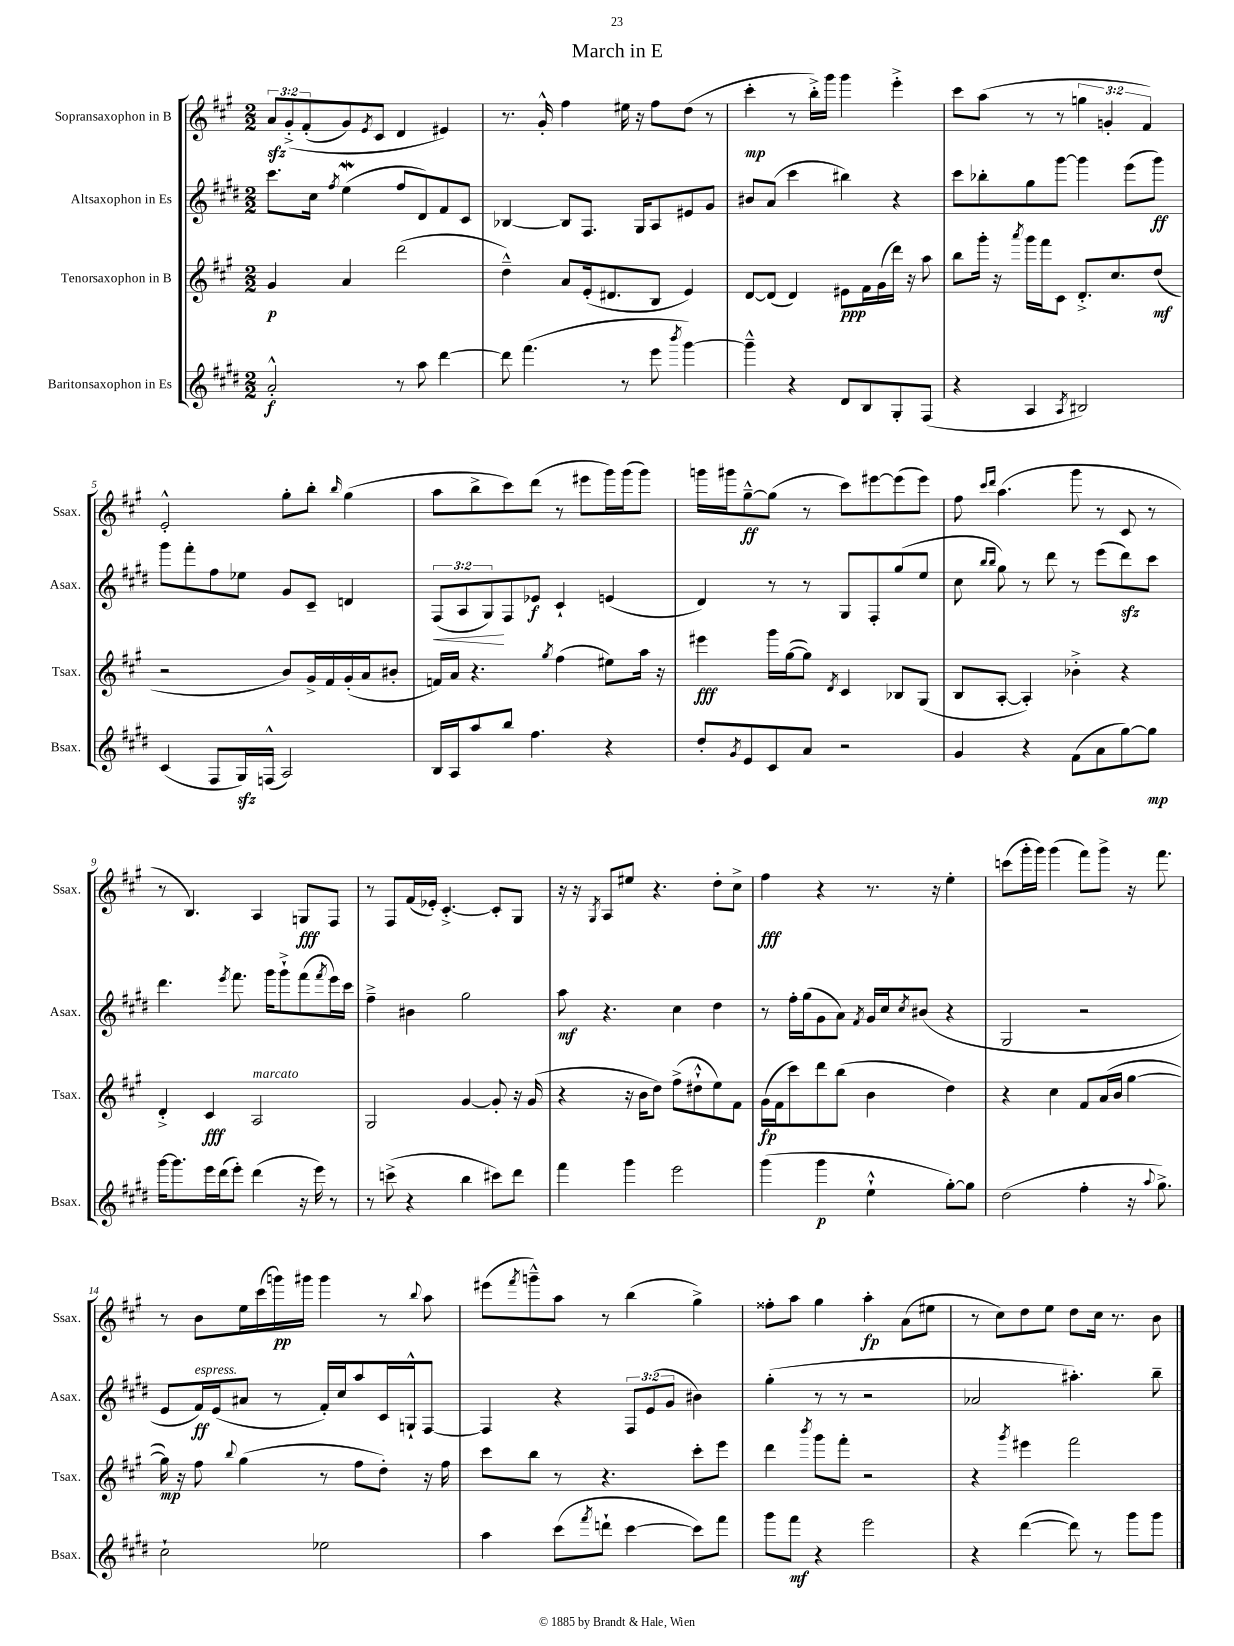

**kern	**kern	**kern	**kern
*staff4	*staff3	*staff2	*staff1
*clefG2	*clefG2	*clefG2	*clefG2
*k[f#c#g#d#]	*k[f#c#g#]	*k[f#c#g#d#]	*k[f#c#g#]
*M2/2	*M2/2	*M2/2	*M2/2
2a'^^	4g#	8.ccc#	12a
.	.	.	&(12g#'^
.	.	.	(12f#'
.	.	16cc#	.
.	.	8qff#	.
.	4a	(4ee	8g#)
.	.	.	8qe
.	.	.	8c#
8r	(2ddd	8ff#	4d
8aa	.	8d#)	.
[4ddd#	.	8f#	4e#&)
.	.	8c#	.
=	=	=	=
8ddd#]	4dd~^^)	[4B-	8.r
(4.fff#	.	.	.
.	.	.	16g#'^^
.	8a	8B-]	4ff#
.	(16e'	8.F#	.
.	8.d#	.	.
8r	.	.	16ee#
.	.	16G#	16r
8eee	8B	8A	8ff#
8qbbb	.	.	.
[4ggg#)	4e)	8e#	(8dd
.	.	8g#	8r
=	=	=	=
4ggg#~^^]	[8d	8b#	4ccc#'
.	(8d]	(8a	.
4r	4d)	4ccc#	8r
.	.	.	16bb'^)
.	.	.	16ggg#
8d#	8e#	4bb#)	4ggg#
8B	16f#	.	.
.	(16g#	.	.
8G#'	16ddd)	4r	4eee'^
.	16r	.	.
(8F#	8aa	.	.
=	=	=	=
4r	8bb	8ccc#	8ccc#
.	16ggg#'	8bb-'	(8aa
.	16r	.	.
.	8qaaa	.	.
4A	16ggg#	8gg#	8r
.	16fff#	.	.
.	8c#	[8ggg#	8r
8qA	.	.	.
2B#)	8.d'^	4ggg#]	6gg
.	.	.	6g'
.	8.cc#	.	.
.	.	(8eee	.
.	.	.	6f#)
.	(8dd	8ggg#)	.
=	=	=	=
(4c#	2r	8ggg#	2e'^^
.	.	8fff#'	.
8F#	.	8ff#	.
16G#)	.	8ee-	.
(16F^^	.	.	.
2A)	8b)	8g#	8gg#'
.	16g#^	8c#~	8bb'
.	16f#	.	.
.	.	.	16qqbb
.	(16g#'	4d	(4gg#
.	16a	.	.
.	8b#'	.	.
=	=	=	=
16B	16f)	(12F#	8aa
16A	16a	.	.
.	.	12A	.
8aa	4.r	.	8bb^
.	.	12G#)	.
8bb	.	8F#	8ccc#)
4.ff#	.	8e-	(8ddd
.	8qgg#	.	.
.	(4ff#	4c#`	8r
.	.	.	8eee#
4r	8ee#)	(4e	16ggg#)
.	.	.	(16ggg#
.	16aa	.	8ggg#)
.	16r	.	.
=	=	=	=
8dd#'	4eee#	4d#)	16ggg
.	.	.	16ggg#
8qg#	.	.	.
8e	.	.	[8gg#~^^
8c#	16ggg#	8r	(8gg#]
.	([16gg#	.	.
8a	8gg#])	8r	8r
.	8qd	.	.
2r	4c#	8G#	8ccc#)
.	.	8F#'	[8eee#
.	8B-	(8gg#	(8eee#]
.	(8G#	8ee	8eee#)
=	=	=	=
4g#	8B	8cc#	8ff#
.	.	16qqbb	16qqccc#
.	.	16qqbb	16qqddd
.	[8A'	8gg#)	(4.aa
4r	4A'])	8r	.
.	.	8ddd#	.
(8f#	4b-'^	8r	8ggg#
8a	.	(8eee	8r
[8gg#)	4r	8ddd#)	8c#
8gg#]	.	8ccc#	8r
=	=	=	=
[16ggg#	4d'^	4.ddd#	8r
8.ggg#]	.	.	.
.	.	.	4.B)
16eee	4c#	.	.
(16ddd#	.	.	.
.	.	8qeee	.
8eee')	.	8.fff#	.
(4ddd#	2A	.	4A
.	.	16ggg#	.
.	.	8ggg#`^	.
16r	.	(8fff#	8G
16eee)	.	.	.
.	.	8qfff#	.
8r	.	16eee)	8F#
.	.	16ccc#	.
=	=	=	=
8r	2G#	4ff#~^	8r
(8ccc^	.	.	8F#
4r	.	4b#	(16f#
.	.	.	16e-')
.	.	.	[4.c#'^
4bb	[4g#	2gg#	.
8ccc#)	8g#']	.	8c#']
8ddd#	16r	.	8G#
.	(16g#	.	.
=	=	=	=
4fff#	4r	8aa	16r
.	.	.	16r
.	.	.	8qG#
.	.	4.r	8A
4ggg#	16r	.	8ee#
.	16b	.	.
.	8dd)	.	4.r
2eee	(8ff#^	4cc#	.
.	8dd#`^^	.	.
.	8ee)	4dd#	8dd'
.	8f#	.	8cc#^
=	=	=	=
(4ggg#	(16g#	8r	4ff#
.	16f#	.	.
.	8ccc#)	16ff#'	.
.	.	(16gg#	.
4ggg#	8ddd	8g#	4r
.	(8bb	8a)	.
.	.	8qf#	.
4ee`^^	4b	16g#	8.r
.	.	16cc#	.
.	.	8qcc#	.
.	.	(8b#	.
.	.	.	16r
[8gg#')	4dd)	4r	4ee'
8gg#]	.	.	.
=	=	=	=
(2dd#	4r	2G#	(8ccc
.	.	.	16ggg#'
.	.	.	16ggg#)
.	4cc#	.	(4ggg#
4ff#'	8f#	2r	8fff#)
.	(16a	.	8ggg#^
.	16b	.	.
16r	[4gg#	.	16r
8qqaa	.	.	.
8.gg#^)	.	.	8.fff#
=	=	=	=
2cc#`	16gg#])	8e	8r
.	16r	.	.
.	8ff#	16f#)	8b
.	.	(16e	.
.	8qqbb	.	.
.	(4gg#	8a#	16ee
.	.	.	(16ccc#
.	.	8r	16ggg)
.	.	.	16ggg#
2ee-	8r	16f#')	4ggg#
.	.	16cc#	.
.	8ff#	8aa	.
.	8dd')	16c#	8r
.	.	16G`^^	.
.	.	.	8qqbb
.	16r	[8F#	8aa
.	16ff#	.	.
=	=	=	=
4aa	8ccc#	4F#]	(8eee#
.	.	.	8qfff#
.	8bb	.	8ggg~^^)
(8ccc#	8r	4r	8aa
8qfff#	.	.	.
8ddd`	4.r	.	8r
[4ccc#	.	12F#	(4bb
.	.	(12e	.
.	.	12g#	.
8ccc#])	8ccc#'	4b#)	4gg#^)
8fff#	8eee	.	.
=	=	=	=
8ggg#	4ddd	(4gg#'	8ff##'
8fff#	.	.	8aa
.	8qbbb	.	.
4r	8ggg#	8r	4gg#
.	8fff#'	8r	.
2eee	2r	2r	4aa'
.	.	.	(8a
.	.	.	8ee#
=	=	=	=
4r	4r	2a-	8r
.	.	.	8cc#)
.	8qggg#	.	.
([4ddd#	4eee#	.	8dd
.	.	.	8ee
8ddd#])	2fff#	4.aa#')	8dd
8r	.	.	16cc#
.	.	.	8.r
8ggg#	.	.	.
8ggg#	.	8bb~	8b
==	==	==	==
*-	*-	*-	*-
